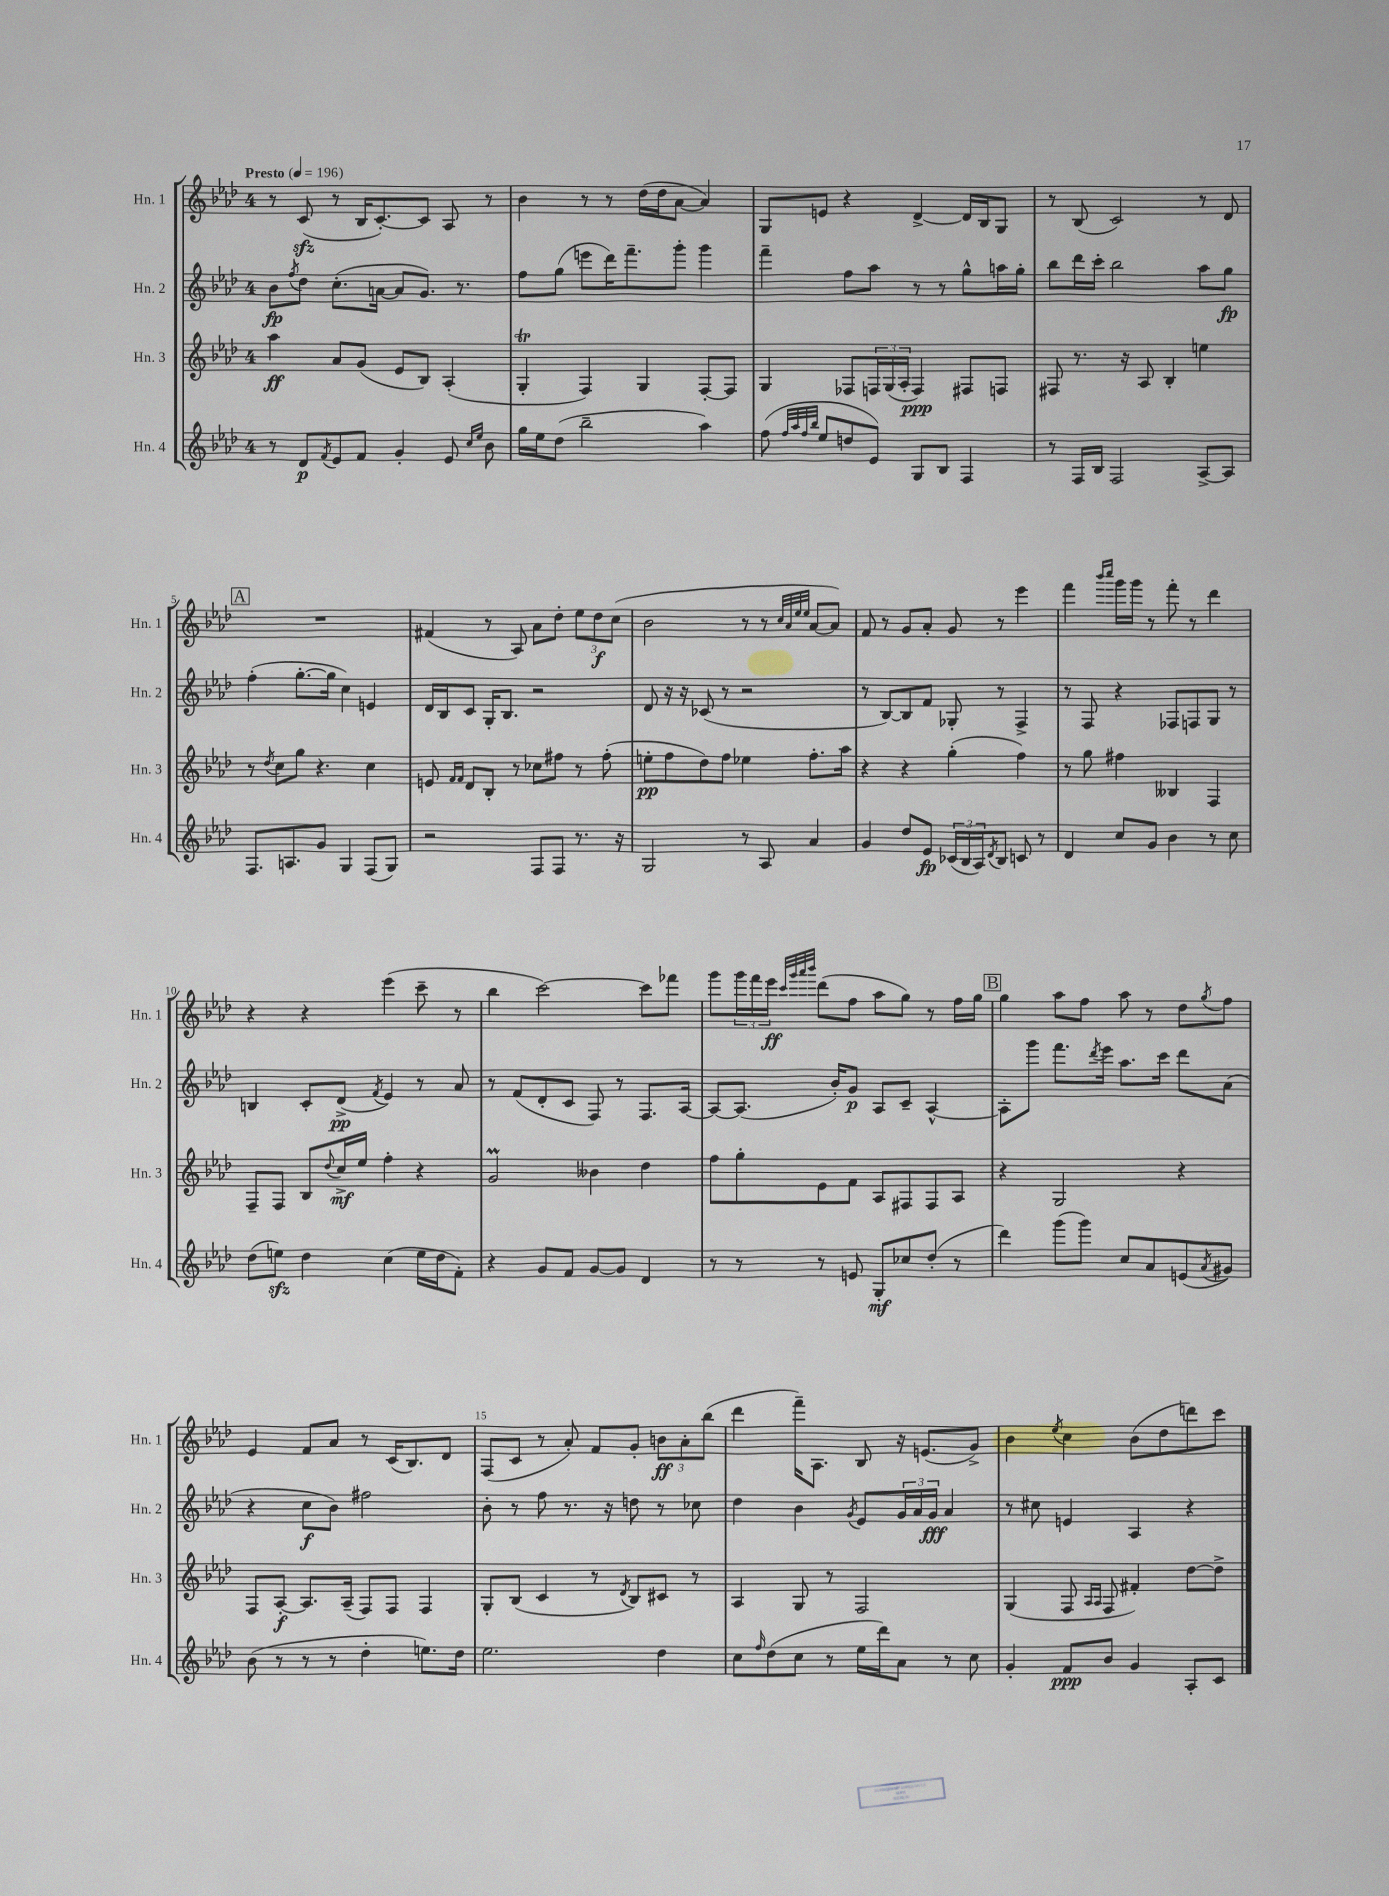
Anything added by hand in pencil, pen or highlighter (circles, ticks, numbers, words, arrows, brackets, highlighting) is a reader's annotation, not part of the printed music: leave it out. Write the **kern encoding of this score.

**kern	**dynam	**kern	**dynam	**kern	**dynam	**kern	**dynam
*part4	*part4	*part3	*part3	*part2	*part2	*part1	*part1
*staff4	*staff4	*staff3	*staff3	*staff2	*staff2	*staff1	*staff1
*I"Hn. 4	*	*I"Hn. 3	*	*I"Hn. 2	*	*I"Hn. 1	*
*I'Hn. 4	*	*I'Hn. 3	*	*I'Hn. 2	*	*I'Hn. 1	*
*clefG2	*	*clefG2	*	*clefG2	*	*clefG2	*
*k[b-e-a-d-]	*	*k[b-e-a-d-]	*	*k[b-e-a-d-]	*	*k[b-e-a-d-]	*
*M4/4	*	*M4/4	*	*M4/4	*	*M4/4	*
*MM196	*	*MM196	*	*MM196	*	*MM196	*
=1	=1	=1	=1	=1	=1	=1	=1
!	!	!	!	!	!	!LO:TX:a:B:t=Presto	!
8r	.	4aa-\	ff	8b-\L	fp	8r	.
.	.	.	.	8qff/	.	.	.
8d-/L	p	.	.	8dd-\J	.	(8czz/	.
8qf/	.	.	.	.	.	.	.
8e-/	.	8a-/L	.	(8.cc'\L	.	8r	.
8f/J	.	(8g/J	.	.	.	16B-/KL	.
.	.	.	.	[16an\Jk	.	[8.c'/)	.
4g'/	.	8e-/L	.	8a/L]	.	.	.
.	.	8B-/J)	.	8.g/J)	.	8c/J]	.
8e-/	.	(4A-'/	.	.	.	8A-/	.
.	.	.	.	8.r	.	.	.
16qqcc/LL	.	.	.	.	.	.	.
16qqee-/JJ	.	.	.	.	.	.	.
8b-\	.	.	.	.	.	8r	.
=2	=2	=2	=2	=2	=2	=2	=2
16gg\LL	.	4Gt'/	.	8ff\L	.	4b-\	.
16ee-\J	.	.	.	.	.	.	.
(8dd-\J	.	.	.	(8gg\J	.	.	.
2bb-~\	.	4F/)	.	8eeen\L	.	8r	.
.	.	.	.	16ddd-\K)	.	8r	.
.	.	.	.	8.fff~\	.	.	.
.	.	4G/	.	.	.	(16dd-\LL	.
.	.	.	.	.	.	16dd-\J	.
.	.	.	.	8ggg'\J	.	[8a-\J	.
4aa-\)	.	[8F'/L	.	4ggg\	.	4a-/])	.
.	.	8F/J]	.	.	.	.	.
=3	=3	=3	=3	=3	=3	=3	=3
(8ff\	.	4G/	.	4fff~\	.	8G/L	.
32qqff/LLL	.	.	.	.	.	.	.
32qqaa-/	.	.	.	.	.	.	.
32qqff/	.	.	.	.	.	.	.
32qqbb-/JJJ	.	.	.	.	.	.	.
8ee-/L	.	.	.	.	.	8en/J	.
8ddn/	.	8F-X/L	.	8ff\L	.	4r	.
8e-/J)	.	24Fn/L	.	8aa-\J	.	.	.
.	.	(24G/	.	.	.	.	.
.	.	24A-'/JJ	.	.	.	.	.
8G/L	.	4F/)	ppp	8r	.	[4d-^/	.
8B-/J	.	.	.	8r	.	.	.
4F/	.	8F#X/L	.	8gg^^\L	.	16d-/LL]	.
.	.	.	.	.	.	16B-/J	.
.	.	8Fn/J	.	16aan\L	.	8G/J	.
.	.	.	.	16gg'\JJ	.	.	.
=4	=4	=4	=4	=4	=4	=4	=4
8r	.	8F#X/	.	8bb-\L	.	8r	.
16F/LL	.	8.r	.	16ddd-\L	.	(8B-/	.
16B-/JJ	.	.	.	16ccc'\JJ	.	.	.
2F/	.	.	.	2bb-\	.	2c/)	.
.	.	16r	.	.	.	.	.
.	.	8A-/	.	.	.	.	.
.	.	4B-'/	.	.	.	.	.
[8A-^/L	.	4een\	.	8aa-\L	.	8r	.
8A-/J]	.	.	.	8gg\J	fp	8d-/	.
!!LO:LB:g=z
!!LO:REH:place=s1:t=A
=5	=5	=5	=5	=5	=5	=5	=5
8.F/L	.	8r	.	(4ff'\	.	1r	.
.	.	8qdd-/	.	.	.	.	.
.	.	8cc\L	.	.	.	.	.
8.An/	.	.	.	.	.	.	.
.	.	8gg\J	.	[8.gg'\L	.	.	.
8g/J	.	4.r	.	.	.	.	.
.	.	.	.	16gg\Jk]	.	.	.
4G/	.	.	.	4cc\)	.	.	.
(8F/L	.	4cc\	.	4en/	.	.	.
8G/J)	.	.	.	.	.	.	.
=6	=6	=6	=6	=6	=6	=6	=6
2r	.	8en/	.	16d-/LL	.	(4f#X/	.
.	.	.	.	16B-/J	.	.	.
.	.	16qqf/LL	.	.	.	.	.
.	.	16qqf/JJ	.	.	.	.	.
.	.	8d-/L	.	8c/J	.	.	.
.	.	8B-'/J	.	16G'/KL	.	8r	.
.	.	.	.	8.B-/J	.	.	.
.	.	8r	.	.	.	8A-/)	.
8F/L	.	8cc-X\L	.	2r	.	8a-\L	.
8F/J	.	8ff#X\J	.	.	.	8dd-'\J	.
8.r	.	8r	.	.	.	12ee-\L	.
.	.	.	.	.	.	12dd-\	f
.	.	(8ff#'\	.	.	.	.	.
.	.	.	.	.	.	(12cc\J	.
16r	.	.	.	.	.	.	.
=7	=7	=7	=7	=7	=7	=7	=7
2G/	.	8een'\L	pp	8d-/	.	2b-\	.
.	.	8ff\	.	16r	.	.	.
.	.	.	.	16r	.	.	.
.	.	8dd-\)	.	(8c-X/	.	.	.
.	.	8ff\J	.	8r	.	.	.
8r	.	4ee-X\	.	2r	.	8r	.
8A-/	.	.	.	.	.	8r	.
.	.	.	.	.	.	32qqcc/LLL	.
.	.	.	.	.	.	32qqa-/	.
.	.	.	.	.	.	32qqee-/	.
.	.	.	.	.	.	32qqee-/JJJ	.
4a-/	.	8.ff'\L	.	.	.	[8a-/L	.
.	.	.	.	.	.	8a-/J])	.
.	.	16aa-\Jk	.	.	.	.	.
=8	=8	=8	=8	=8	=8	=8	=8
4g/	.	4r	.	8r	.	8f/	.
.	.	.	.	[8B-/L)	.	8r	.
8dd-/L	.	4r	.	8B-/]	.	8g/L	.
8e-/J	fp	.	.	8f/J	.	8a-'/J	.
(24c-X/LL	.	(4gg'\	.	8G-X'/	.	8g/	.
24B-/	.	.	.	.	.	.	.
24A-/J)	.	.	.	.	.	.	.
8qd-/	.	.	.	.	.	.	.
8B-/J	.	.	.	8r	.	8r	.
8cn/	.	4ff\)	.	4F^/	.	4eee-\	.
8r	.	.	.	.	.	.	.
=9	=9	=9	=9	=9	=9	=9	=9
4d-/	.	8r	.	8r	.	4fff\	.
.	.	8gg\	.	8F/	.	.	.
.	.	.	.	.	.	16qqbbb-/LL	.
.	.	.	.	.	.	16qqcccc/JJ	.
8cc/L	.	4ff#X\	.	4r	.	16ggg\LL	.
.	.	.	.	.	.	16ggg\JJ	.
8g/J	.	.	.	.	.	8r	.
4b-\	.	4B--X/	.	8F-X/L	.	8fff'\	.
.	.	.	.	8Fn/	.	8r	.
8r	.	4F/	.	8G/J	.	4ddd-\	.
8cc\	.	.	.	8r	.	.	.
!!LO:LB:g=z
=10	=10	=10	=10	=10	=10	=10	=10
(8dd-\L	.	8F~/L	.	4Bn/	.	4r	.
8eenzz\J)	.	8F/J	.	.	.	.	.
4dd-\	.	8B-/L	.	8c'/L	.	4r	.
.	.	8qqdd-/	.	.	.	.	.
.	.	16cc^/L	mf	(8d-^/J	pp	.	.
.	.	16ee-/JJ	.	.	.	.	.
.	.	.	.	8qf/	.	.	.
(4cc\	.	4ff'\	.	4e-/)	.	(4eee-\	.
16ee\LL	.	4r	.	8r	.	8ccc~\	.
16dd-\J	.	.	.	.	.	.	.
8f'\J)	.	.	.	8a-/	.	8r	.
=11	=11	=11	=11	=11	=11	=11	=11
4r	.	2gm/	.	8r	.	4bb-\	.
.	.	.	.	(8f/L	.	.	.
8g/L	.	.	.	8d-'/	.	[2ccc\)	.
8f/J	.	.	.	8c/J	.	.	.
[8g/L	.	4b--X\	.	8F/)	.	.	.
8g/J]	.	.	.	8r	.	.	.
4d-/	.	4dd-\	.	8.F/L	.	8ccc\L]	.
.	.	.	.	.	.	8fff-X\J	.
.	.	.	.	[16A-/Jk	.	.	.
=12	=12	=12	=12	=12	=12	=12	=12
8r	.	8ff\L	.	8A-/L_	.	8ggg\L	.
8r	.	8gg'\	.	(8.A-/J]	.	24ggg\L	.
.	.	.	.	.	.	24fff\	.
.	.	.	.	.	.	24eee-\JJ	ff
.	.	.	.	.	.	32qqccc/LLL	.
.	.	.	.	.	.	32qqggg/	.
.	.	.	.	.	.	32qqaaa-/	.
.	.	.	.	.	.	32qqbbb-/JJJ	.
8r	.	8e-\	.	.	.	(8ddd-\L	.
.	.	.	.	16b-'/KL)	.	.	.
8en/	.	8f\J	.	8g/J	p	8ff\J	.
8G'/L	mf	8A-/L	.	8A-/L	.	8aa-\L	.
8cc-X/	.	8F#X/	.	8c~/J	.	8gg\J)	.
(8dd-'/J	.	8F#/	.	[4A-^^/	.	8r	.
8r	.	8A-/J	.	.	.	16ff\LL	.
.	.	.	.	.	.	16gg\JJ	.
!!LO:REH:place=s1:t=B
=13	=13	=13	=13	=13	=13	=13	=13
4ddd-\)	.	4r	.	8A-'\L]	.	4gg\	.
.	.	.	.	8ggg\J	.	.	.
(8ggg\L	.	2G/	.	8.fff\L	.	8aa-\L	.
8ggg\J)	.	.	.	.	.	8ff\J	.
.	.	.	.	8qddd-/	.	.	.
.	.	.	.	16eee-\Jk	.	.	.
8cc/L	.	.	.	8.aa-\L	.	8aa-\	.
8a-/	.	.	.	.	.	8r	.
.	.	.	.	16ccc\Jk	.	.	.
(8en/	.	4r	.	8ddd-\L	.	8dd-\L	.
8qa-/	.	.	.	.	.	8qgg/	.
8g#X/J)	.	.	.	(8a-\J	.	8ff\J	.
!!LO:LB:g=z
=14	=14	=14	=14	=14	=14	=14	=14
(8b-\	.	8F/L	.	4r	.	4e-/	.
8r	.	[8A-'/J	f	.	.	.	.
8r	.	8.A-/L]	.	8cc\L	f	8f/L	.
8r	.	.	.	8b-\J)	.	8a-/J	.
.	.	(16A-~/Jk	.	.	.	.	.
4dd-'\	.	8F/L)	.	2ff#X\	.	8r	.
.	.	8F/J	.	.	.	(16c/KL	.
.	.	.	.	.	.	8.B-/)	.
8.een\L)	.	4F/	.	.	.	.	.
.	.	.	.	.	.	8d-/J	.
16dd-\Jk	.	.	.	.	.	.	.
=15	=15	=15	=15	=15	=15	=15	=15
2.ee-\	.	8G'/L	.	8b-'\	.	(8F/L	.
.	.	(8B-/J	.	8r	.	8c/J	.
.	.	4c/	.	8ff\	.	8r	.
.	.	.	.	8.r	.	8a-'/)	.
.	.	8r	.	.	.	8f/L	.
.	.	.	.	16r	.	.	.
.	.	8qd-/	.	.	.	.	.
.	.	8B-/L)	.	8ddn\	.	8g'/J	.
4dd-\	.	8c#X/J	.	8r	.	12bn\L	ff
.	.	.	.	.	.	12a-'\	.
.	.	8r	.	8cc-X\	.	.	.
.	.	.	.	.	.	(12bb-\J	.
=16	=16	=16	=16	=16	=16	=16	=16
8cc\L	.	4A-/	.	4dd-\	.	4ddd-\	.
16qqff/	.	.	.	.	.	.	.
(8dd-\	.	.	.	.	.	.	.
8cc\J	.	8G/	.	4b-\	.	16fff~\KL)	.
.	.	.	.	.	.	8.A-\J	.
8r	.	8r	.	.	.	.	.
.	.	.	.	8qg/	.	.	.
16ee-\LL	.	2F/	.	8e-/L	.	8B-/	.
16ddd-\J)	.	.	.	.	.	.	.
8a-\J	.	.	.	24g/L	.	16r	.
.	.	.	.	24a-/	.	.	.
.	.	.	.	.	.	(8.en/L	.
.	.	.	.	24g/JJ	fff	.	.
8r	.	.	.	4a-/	.	.	.
8cc\	.	.	.	.	.	8g^/J)	.
=17	=17	=17	=17	=17	=17	=17	=17
4g'/	.	(4G/	.	8r	.	4b-\	.
.	.	.	.	8cc#X\	.	.	.
.	.	.	.	.	.	8qee-/	.
8f/L	ppp	8F/	.	4en/	.	4cc\	.
.	.	16qqA-/LL	.	.	.	.	.
.	.	16qqA-/JJ	.	.	.	.	.
8b-/J	.	8F/	.	.	.	.	.
4g/	.	4f#X'/)	.	4A-/	.	(8b-\L	.
.	.	.	.	.	.	8dd-\	.
8A-'/L	.	[8dd-\L	.	4r	.	8dddn\)	.
8c/J	.	8dd-^\J]	.	.	.	8ccc\J	.
==	==	==	==	==	==	==	==
*-	*-	*-	*-	*-	*-	*-	*-
